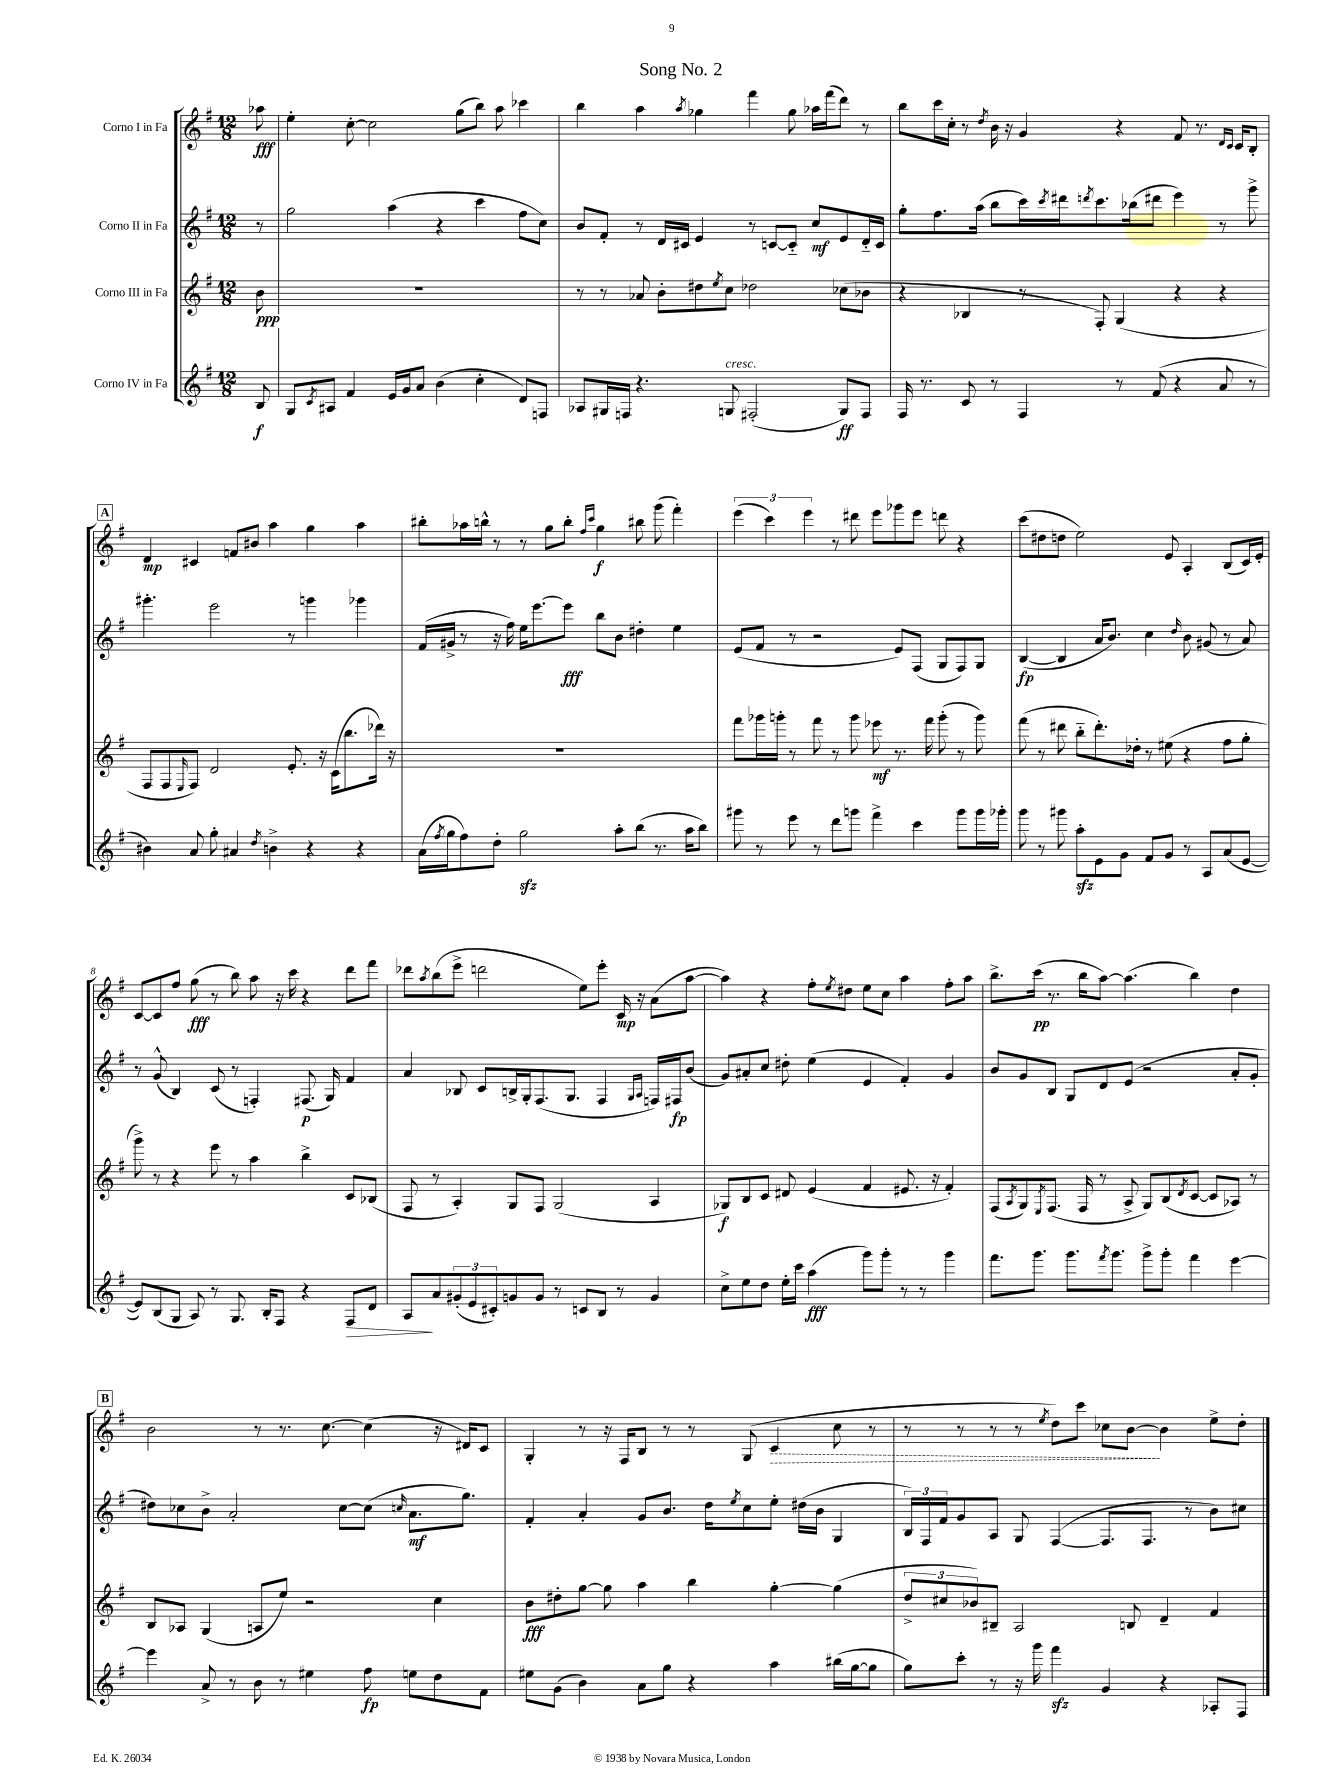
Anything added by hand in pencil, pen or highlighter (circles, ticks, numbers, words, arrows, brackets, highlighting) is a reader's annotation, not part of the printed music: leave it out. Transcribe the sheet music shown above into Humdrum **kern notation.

**kern	**kern	**kern	**kern
*staff4	*staff3	*staff2	*staff1
*clefG2	*clefG2	*clefG2	*clefG2
*k[f#]	*k[f#]	*k[f#]	*k[f#]
*M12/8	*M12/8	*M12/8	*M12/8
8B	8b	8r	8aa-
=	=	=	=
8G	1.r	2gg	4ee'
8qc	.	.	.
8A#	.	.	.
4f#	.	.	[8cc'
.	.	.	2cc]
16e	.	(4aa	.
16g	.	.	.
8a	.	.	.
(4b	.	4r	.
.	.	.	(8gg
4cc'	.	4ccc	8bb)
.	.	.	8aa
8d)	.	8ff#	4ccc-
8F	.	8cc)	.
=	=	=	=
8A-	8r	8b	4bb
16G#	8r	8f#'	.
16F	.	.	.
4.r	8a-	8r	4aa
.	8b'	16d	.
.	.	16c#	.
.	.	.	8qaa
.	8dd#	4e	4gg-
.	8qee	.	.
8G	8cc	.	.
(2F#'	2dd-	8r	4fff#
.	.	[8c	.
.	.	8c'~]	8gg-
.	.	8cc	16aa-
.	.	.	(16fff#
8G)	(8cc-	8e	8ddd)
8F#	8b-	16d'~	8r
.	.	16c	.
=	=	=	=
16F#	4r	8gg'	8bb
8.r	.	.	.
.	.	8.ff#	16ccc
.	.	.	16cc'
8c	4B-	.	8r
.	.	(16aa	.
.	.	.	8qdd
8r	.	8bb	16b
.	.	.	16r
4F#	8r	16ccc)	4g
.	.	8qccc	.
.	.	16ddd#	.
.	.	8qddd	.
.	8F#')	8.ccc	.
8r	(4G	.	4r
.	.	(16bb-	.
(8f#	.	8ddd#	.
4r	4r	4eee)	8f#
.	.	.	8.r
8a	4r	8r	.
.	.	.	16qqd
.	.	.	16qqc
.	.	.	16c
8r	.	8ggg^	8B'
=	=	=	=
4b#)	8F#	4.ggg#'	4d
.	8F#	.	.
.	16qqE	.	.
8a	8F#)	.	4c#
8gg'	2d	2eee	.
4a#	.	.	8f
.	.	.	8b#
8qdd	.	.	.
4b^	.	.	4aa
.	8.e'	8r	.
4r	.	4ggg	4gg
.	16r	.	.
.	(16c	.	.
.	8.bb	.	.
4r	.	4ggg-	4aa
.	16ddd-)	.	.
.	16r	.	.
=	=	=	=
(16a	1.r	(16f#	8bb#'
8qff#	.	.	.
16gg	.	16g#^	.
8ff#)	.	8r	16aa-
.	.	.	16bb^^
8dd'	.	16r	8r
.	.	16ff#)	.
2gg	.	16ee	8r
.	.	[8.eee	.
.	.	.	8gg
.	.	8eee]	8bb'
.	.	.	16qqff#
.	.	.	16qqccc
.	.	8bb	4gg
8aa'	.	8b	.
(8bb	.	4dd#'	8bb#
8.r	.	.	(8ggg
.	.	4ee	4fff#')
16aa	.	.	.
8bb)	.	.	.
=	=	=	=
8ggg#	8fff#	(8e	(6eee
8r	16ggg-	8f#	.
.	.	.	6ccc)
.	16ggg'	.	.
8eee	8r	8r	.
.	.	.	6eee
8r	8fff#	2r	.
8ddd	8r	.	8r
8ggg	8ggg	.	8ddd#
4fff#^	8eee-	.	8eee
.	8.r	8e)	8ggg-
4ccc	.	(8F#	8eee
.	16fff#	.	.
.	(8ggg'	8G	8ddd
8ggg	8r	8F#)	4r
16ggg	8ggg)	8G	.
16ggg-'	.	.	.
=	=	=	=
8ggg	(8fff#	([4B	(8ccc
8r	8r	.	8dd#
8ggg#	8ddd#	4B]	8dd
8aa'	8bb'~	.	2ee)
8e	8.ddd#')	16a	.
.	.	8.b)	.
8g	.	.	.
.	16dd-'	.	.
8f#	8r	4cc	.
8g	(8ee#	.	8e
.	.	16qqdd	.
8r	4r	8b	4A'
8A	.	(8g#	.
(8a	8ff#	8r	(8B
[8e	8gg'	8a)	16c)
.	.	.	16e'
=	=	=	=
8e])	8ggg^)	8r	[8c
(8B	8r	(8g^^	8c]
8G	4r	4B)	8ff#
8A)	.	.	(8gg
8r	8eee	(8c	8r
8.G	8r	8r	8bb)
.	4aa	4F')	8aa
16B'	.	.	.
8F#	.	.	16r
.	.	.	16ccc
4r	4bb^	(8.F#	4r
.	.	16G)	.
8F#	8c	4f#	8ddd
8d	(8B-	.	8fff#
=	=	=	=
8A	8F#	4a	8ddd-
.	.	.	8qaa
8a	8r	.	(8bb
(12g#'	4A')	8B-	8eee^
12e	.	.	.
.	.	8c	2ddd
12c#')	.	.	.
8g	8G	16B^	.
.	.	16G'	.
8g	8F#	(8.F#	.
8r	(2G	.	.
.	.	8.G	.
8c	.	.	8ee)
8B	.	4F#	8eee'
8r	.	.	16c
.	.	.	16r
.	.	16qqG	.
.	.	16qqA	.
4g	4A	16F)	(8a
.	.	16F#	.
.	.	(8b	[8aa
=	=	=	=
8cc^	8G-)	8g)	4aa])
8ee	8B	8a#'	.
8dd	8c	8cc	4r
16ee'	8d#	8dd#'	.
16ccc	.	.	.
(4aa	(4e	(4ee	8ff#'
.	.	.	8qee
.	.	.	8dd#
8ggg)	4f#	4e	8ee
8ggg'	.	.	8cc
8r	8.e#	4f#')	4aa
8r	.	.	.
.	16r	.	.
4ggg	4f#')	4g	8ff#'
.	.	.	8aa
=	=	=	=
8.fff#	(8F#	8b	8.bb^
.	8qA	.	.
.	8G)	8g	.
8.ggg	.	.	(16ccc
.	8qE	.	.
.	(8.F#	8B	8.r
8.ggg	.	8G	.
.	16F#	.	16bb
.	8r	8d	[8aa)
8qfff#	.	.	.
8.ggg	.	.	.
.	8A^	(8e	(4.aa]
8ggg^	8G)	2r	.
8ggg'	(8B	.	.
.	8qd	.	.
4fff#	[8c	.	4bb)
.	8c]	.	.
[4eee	8A-)	8a'	4dd
.	8r	8g'	.
=	=	=	=
4eee]	8B	8dd#)	2b
.	8A-	8cc-	.
8a^	(4G	8b^	.
8r	.	2a'	.
8b	8A	.	8r
8r	8ee)	.	8.r
4ee#	2r	.	.
.	.	.	[8.cc
.	.	[8cc-	.
8ff#	.	(8cc-]	(4cc]
.	.	16qqcc	.
8ee	.	8.a	.
8dd	4cc	.	16r
.	.	8.gg)	16d#)
8f#	.	.	8c
=	=	=	=
8ee#	8b	4f#'	4G'
(8g	8dd#'	.	.
4b)	[8gg	4a'	8r
.	8gg]	.	16r
.	.	.	16F#
8a	4aa	8g	8B
8gg	.	8.b	8r
4r	4bb	.	8r
.	.	16dd	.
.	.	8qee	.
.	.	8cc	(8G
4aa	[4gg'	8ee'	4c
.	.	(16dd#	.
.	.	16b	.
(16bb#	(4gg]	4G	8cc
[16gg	.	.	.
8gg]	.	.	8r
=	=	=	=
8gg)	12dd^	24B)	8r
.	.	24F#	.
.	12cc#	24f#	.
8ccc'	.	8g	8r
.	12b-)	.	.
8r	8B#~	8A	8r
16r	2A	8G	8r
16ggg	.	.	.
.	.	.	8qee
4fff#	.	([4F#	8dd)
.	.	.	8ccc
4g	.	8.F#]	8cc-
.	8B	.	[8b
.	.	8.F#	.
4r	4d~	.	4b]
.	.	8r	.
8A-'	4f#	8b)	8ee^
8F#	.	8cc#	8dd'
==	==	==	==
*-	*-	*-	*-
